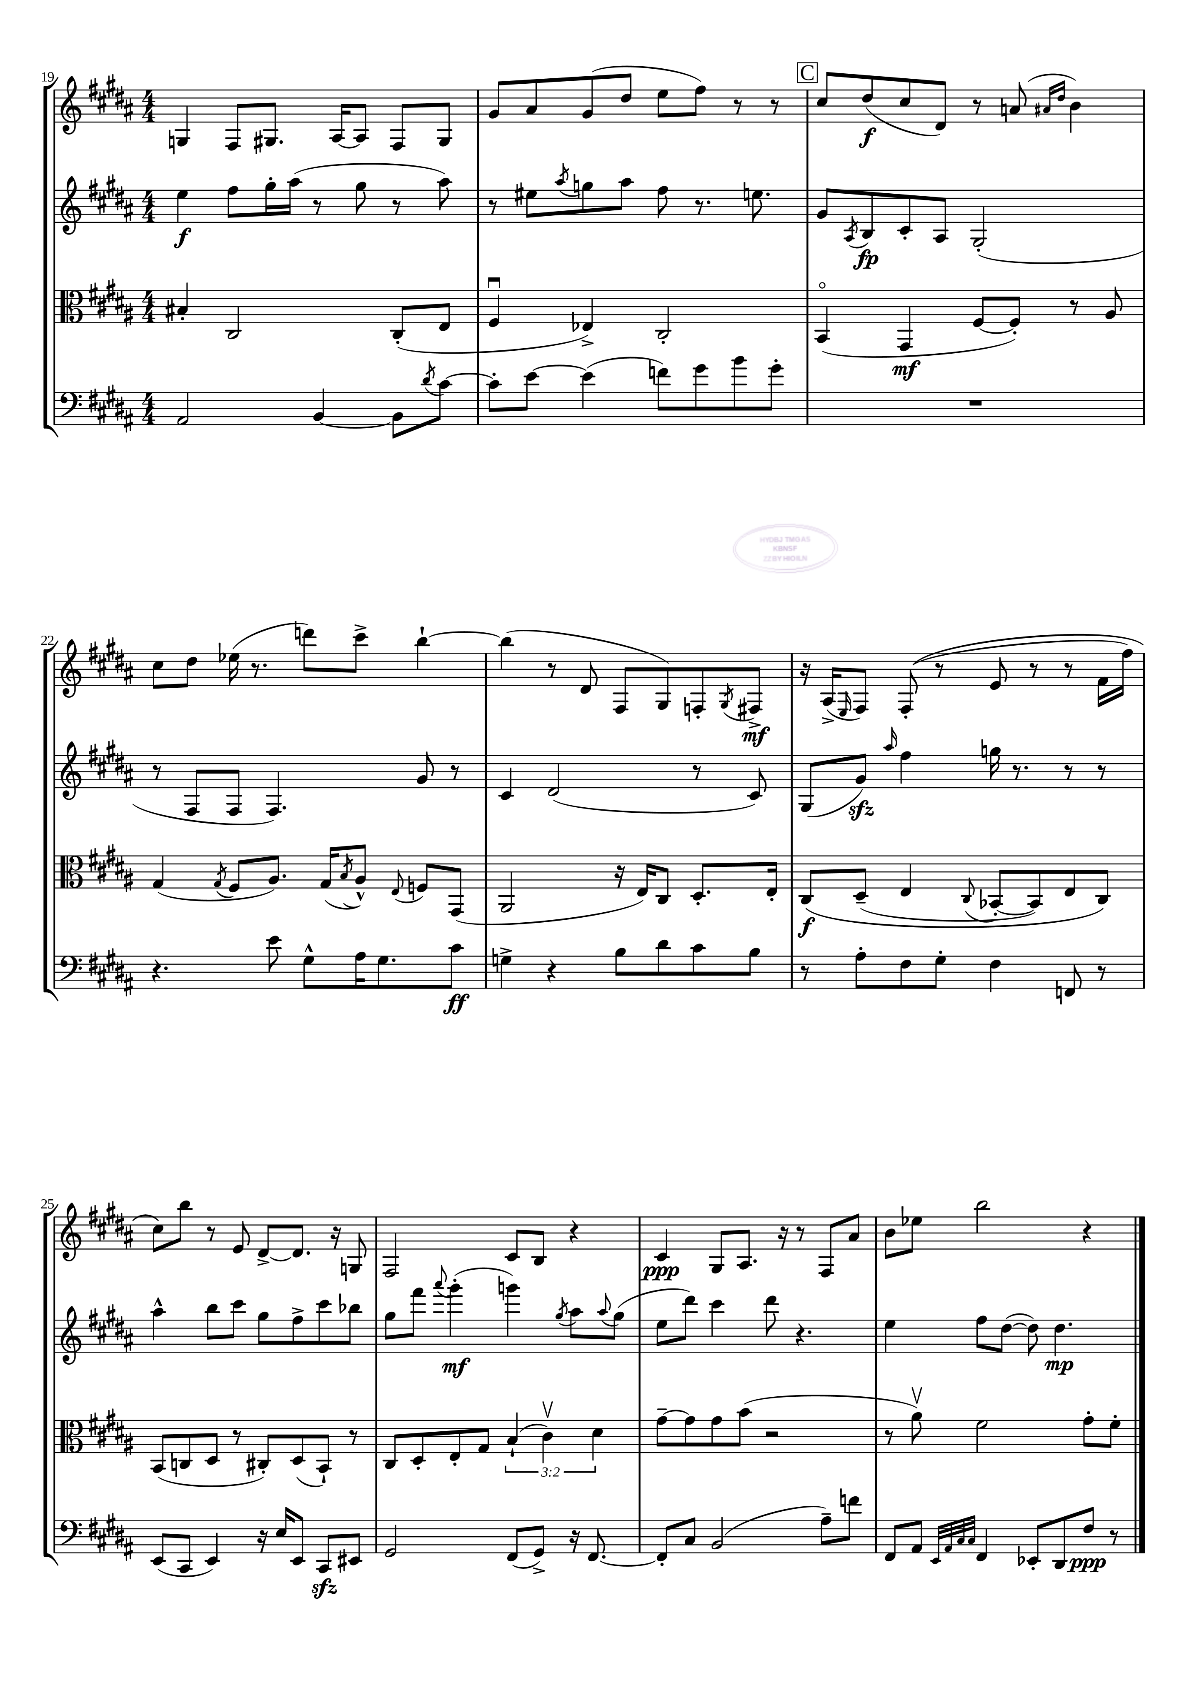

**kern	**dynam	**kern	**dynam	**kern	**dynam	**kern	**dynam
*part4	*part4	*part3	*part3	*part2	*part2	*part1	*part1
*staff4	*staff4	*staff3	*staff3	*staff2	*staff2	*staff1	*staff1
*clefF4	*	*clefC3	*	*clefG2	*	*clefG2	*
*k[f#c#g#d#a#]	*	*k[f#c#g#d#a#]	*	*k[f#c#g#d#a#]	*	*k[f#c#g#d#a#]	*
*M4/4	*	*M4/4	*	*M4/4	*	*M4/4	*
=19	=19	=19	=19	=19	=19	=19	=19
2AA#/	.	4B#X'/	.	4ee\	f	4Gn/	.
.	.	2C#/	.	8ff#\L	.	8F#/L	.
.	.	.	.	16gg#'\L	.	8.G#X/J	.
.	.	.	.	(16aa#\JJ	.	.	.
[4BB/	.	.	.	8r	.	.	.
.	.	.	.	.	.	[16A#/KL	.
.	.	.	.	8gg#\	.	8A#/J]	.
8BB\L]	.	(8C#'/L	.	8r	.	8F#/L	.
8qd#/	.	.	.	.	.	.	.
[8c#\J	.	8E/J	.	8aa#\)	.	8G#/J	.
=20	=20	=20	=20	=20	=20	=20	=20
8c#'\L]	.	4F#u/	.	8r	.	8g#/L	.
[8e\J	.	.	.	8ee#X\L	.	8a#/	.
.	.	.	.	8qaa#/	.	.	.
(4e\]	.	4E-X^/)	.	8ggn\	.	(8g#/	.
.	.	.	.	8aa#\J	.	8dd#/J	.
8fn\L)	.	2C#'/	.	8ff#\	.	8ee\L	.
8g#\	.	.	.	8.r	.	8ff#\J)	.
8b\	.	.	.	.	.	8r	.
.	.	.	.	8.een\	.	.	.
8g#'\J	.	.	.	.	.	8r	.
!!LO:REH:place=s1:t=C
=21	=21	=21	=21	=21	=21	=21	=21
1r	.	(4BB/	.	8g#/L	.	8cc#/L	.
.	.	.	.	8qA#/	.	.	.
.	.	.	.	8B/	fp	(8dd#/	f
.	.	4GG#/	mf	8c#'/	.	8cc#/	.
.	.	.	.	8A#/J	.	8d#/J)	.
.	.	[8F#/L	.	(2G#'/	.	8r	.
.	.	8F#'/J])	.	.	.	(8an/	.
.	.	.	.	.	.	16qqa#X/LL	.
.	.	.	.	.	.	16qqdd#/JJ	.
.	.	8r	.	.	.	4b\)	.
.	.	8A#/	.	.	.	.	.
!!LO:LB:g=z
=22	=22	=22	=22	=22	=22	=22	=22
4.r	.	(4G#/	.	8r	.	8cc#\L	.
.	.	.	.	8F#/L	.	8dd#\J	.
.	.	8qG#/	.	.	.	.	.
.	.	8F#/L	.	8F#/J	.	(16ee-X\	.
.	.	.	.	.	.	8.r	.
8e\	.	8.A#/J)	.	4.F#/)	.	.	.
8G#^^\L	.	.	.	.	.	8dddn\L)	.
.	.	(16G#/KL	.	.	.	.	.
.	.	8qB/	.	.	.	.	.
16A#\K	.	8A#^^/J)	.	.	.	8ccc#^\J	.
8.G#\	.	.	.	.	.	.	.
.	.	8qqE/	.	.	.	.	.
.	.	8Fn/L	.	8g#/	.	[4bb`\	.
8c#\J	ff	(8GG#/J	.	8r	.	.	.
=23	=23	=23	=23	=23	=23	=23	=23
4Gn^\	.	2AA#/	.	4c#/	.	(4bb\]	.
4r	.	.	.	(2d#/	.	8r	.
.	.	.	.	.	.	8d#/	.
8B\L	.	16r	.	.	.	8F#/L	.
.	.	16E/KL)	.	.	.	.	.
8d#\	.	8C#/J	.	.	.	8G#/)	.
8c#\	.	8.D#'/L	.	8r	.	8Fn'/	.
.	.	.	.	.	.	8qG#/	.
8B\J	.	.	.	8c#/)	.	8F#X^/J	mf
.	.	16E'/Jk	.	.	.	.	.
=24	=24	=24	=24	=24	=24	=24	=24
8r	.	(8C#/L	f	(8G#/L	.	16r	.
.	.	.	.	.	.	(16A#^/KL	.
.	.	.	.	.	.	16qqE/	.
8A#'\L	.	(8D#~/J	.	8g#zz/J)	.	8F#/J)	.
.	.	.	.	16qqaa#/	.	.	.
8F#\	.	4E/	.	4ff#\	.	((8F#'/	.
8G#'\J	.	.	.	.	.	8r	.
.	.	8qqC#/	.	.	.	.	.
4F#\	.	[8BB-X'/L	.	16ggn\	.	8e/	.
.	.	.	.	8.r	.	.	.
.	.	8BB-/])	.	.	.	8r	.
8FFn/	.	8E/	.	8r	.	8r	.
8r	.	8C#/J)	.	8r	.	16f#\LL	.
.	.	.	.	.	.	16ff#\JJ)	.
!!LO:LB:g=z
=25	=25	=25	=25	=25	=25	=25	=25
(8EE/L	.	(8BB/L	.	4aa#^^\	.	8cc#\L)	.
8CC#/J	.	8Cn/	.	.	.	8bb\J	.
4EE/)	.	8D#/J	.	8bb\L	.	8r	.
.	.	8r	.	8ccc#\J	.	8e/	.
16r	.	8C#X'/L)	.	8gg#\L	.	[8d#^/L	.
16E/KL	.	.	.	.	.	.	.
8EE/J	.	(8D#/	.	8ff#^\	.	8.d#/J]	.
8CC#zz/L	.	8BB`/J)	.	8ccc#\	.	.	.
.	.	.	.	.	.	16r	.
8EE#X/J	.	8r	.	8bb-X\J	.	8Gn/	.
=26	=26	=26	=26	=26	=26	=26	=26
2GG#/	.	8C#/L	.	8gg#\L	.	2F#/	.
.	.	8D#'/	.	8fff#\J	.	.	.
.	.	.	.	8qqaaa#/	.	.	.
.	.	8E'/	.	(4ggg#'\	mf	.	.
.	.	8G#/J	.	.	.	.	.
(8FF#/L	.	(6B`/	.	4gggn\)	.	8c#/L	.
8GG#^/J)	.	.	.	.	.	8B/J	.
.	.	6c#v\)	.	.	.	.	.
.	.	.	.	8qgg#/	.	.	.
16r	.	.	.	8aa#\L	.	4r	.
[8.FF#/	.	.	.	.	.	.	.
.	.	6d#\	.	.	.	.	.
.	.	.	.	8qqaa#/	.	.	.
.	.	.	.	(8gg#\J	.	.	.
=27	=27	=27	=27	=27	=27	=27	=27
8FF#'/L]	.	[8g#~\L	.	8ee\L	.	4c#/	ppp
8C#/J	.	8g#\]	.	8ddd#\J)	.	.	.
(2BB/	.	8g#\	.	4ccc#\	.	8G#/L	.
.	.	(8b\J	.	.	.	8.A#/J	.
.	.	2r	.	8ddd#\	.	.	.
.	.	.	.	.	.	16r	.
.	.	.	.	4.r	.	8r	.
8A#~\L)	.	.	.	.	.	8F#/L	.
8fn\J	.	.	.	.	.	8a#/J	.
=28	=28	=28	=28	=28	=28	=28	=28
8FF#/L	.	8r	.	4ee\	.	8b\L	.
8AA#/J	.	8a#v\)	.	.	.	8ee-X\J	.
32qqEE/LLL	.	.	.	.	.	.	.
32qqAA#/	.	.	.	.	.	.	.
32qqC#/	.	.	.	.	.	.	.
32qqC#/JJJ	.	.	.	.	.	.	.
4FF#/	.	2f#\	.	8ff#\L	.	2bb\	.
.	.	.	.	([8dd#\J	.	.	.
8EE-X'/L	.	.	.	8dd#\])	.	.	.
8DD#/	.	.	.	4.dd#\	mp	.	.
8F#/J	ppp	8g#'\L	.	.	.	4r	.
8r	.	8f#'\J	.	.	.	.	.
==	==	==	==	==	==	==	==
*-	*-	*-	*-	*-	*-	*-	*-
